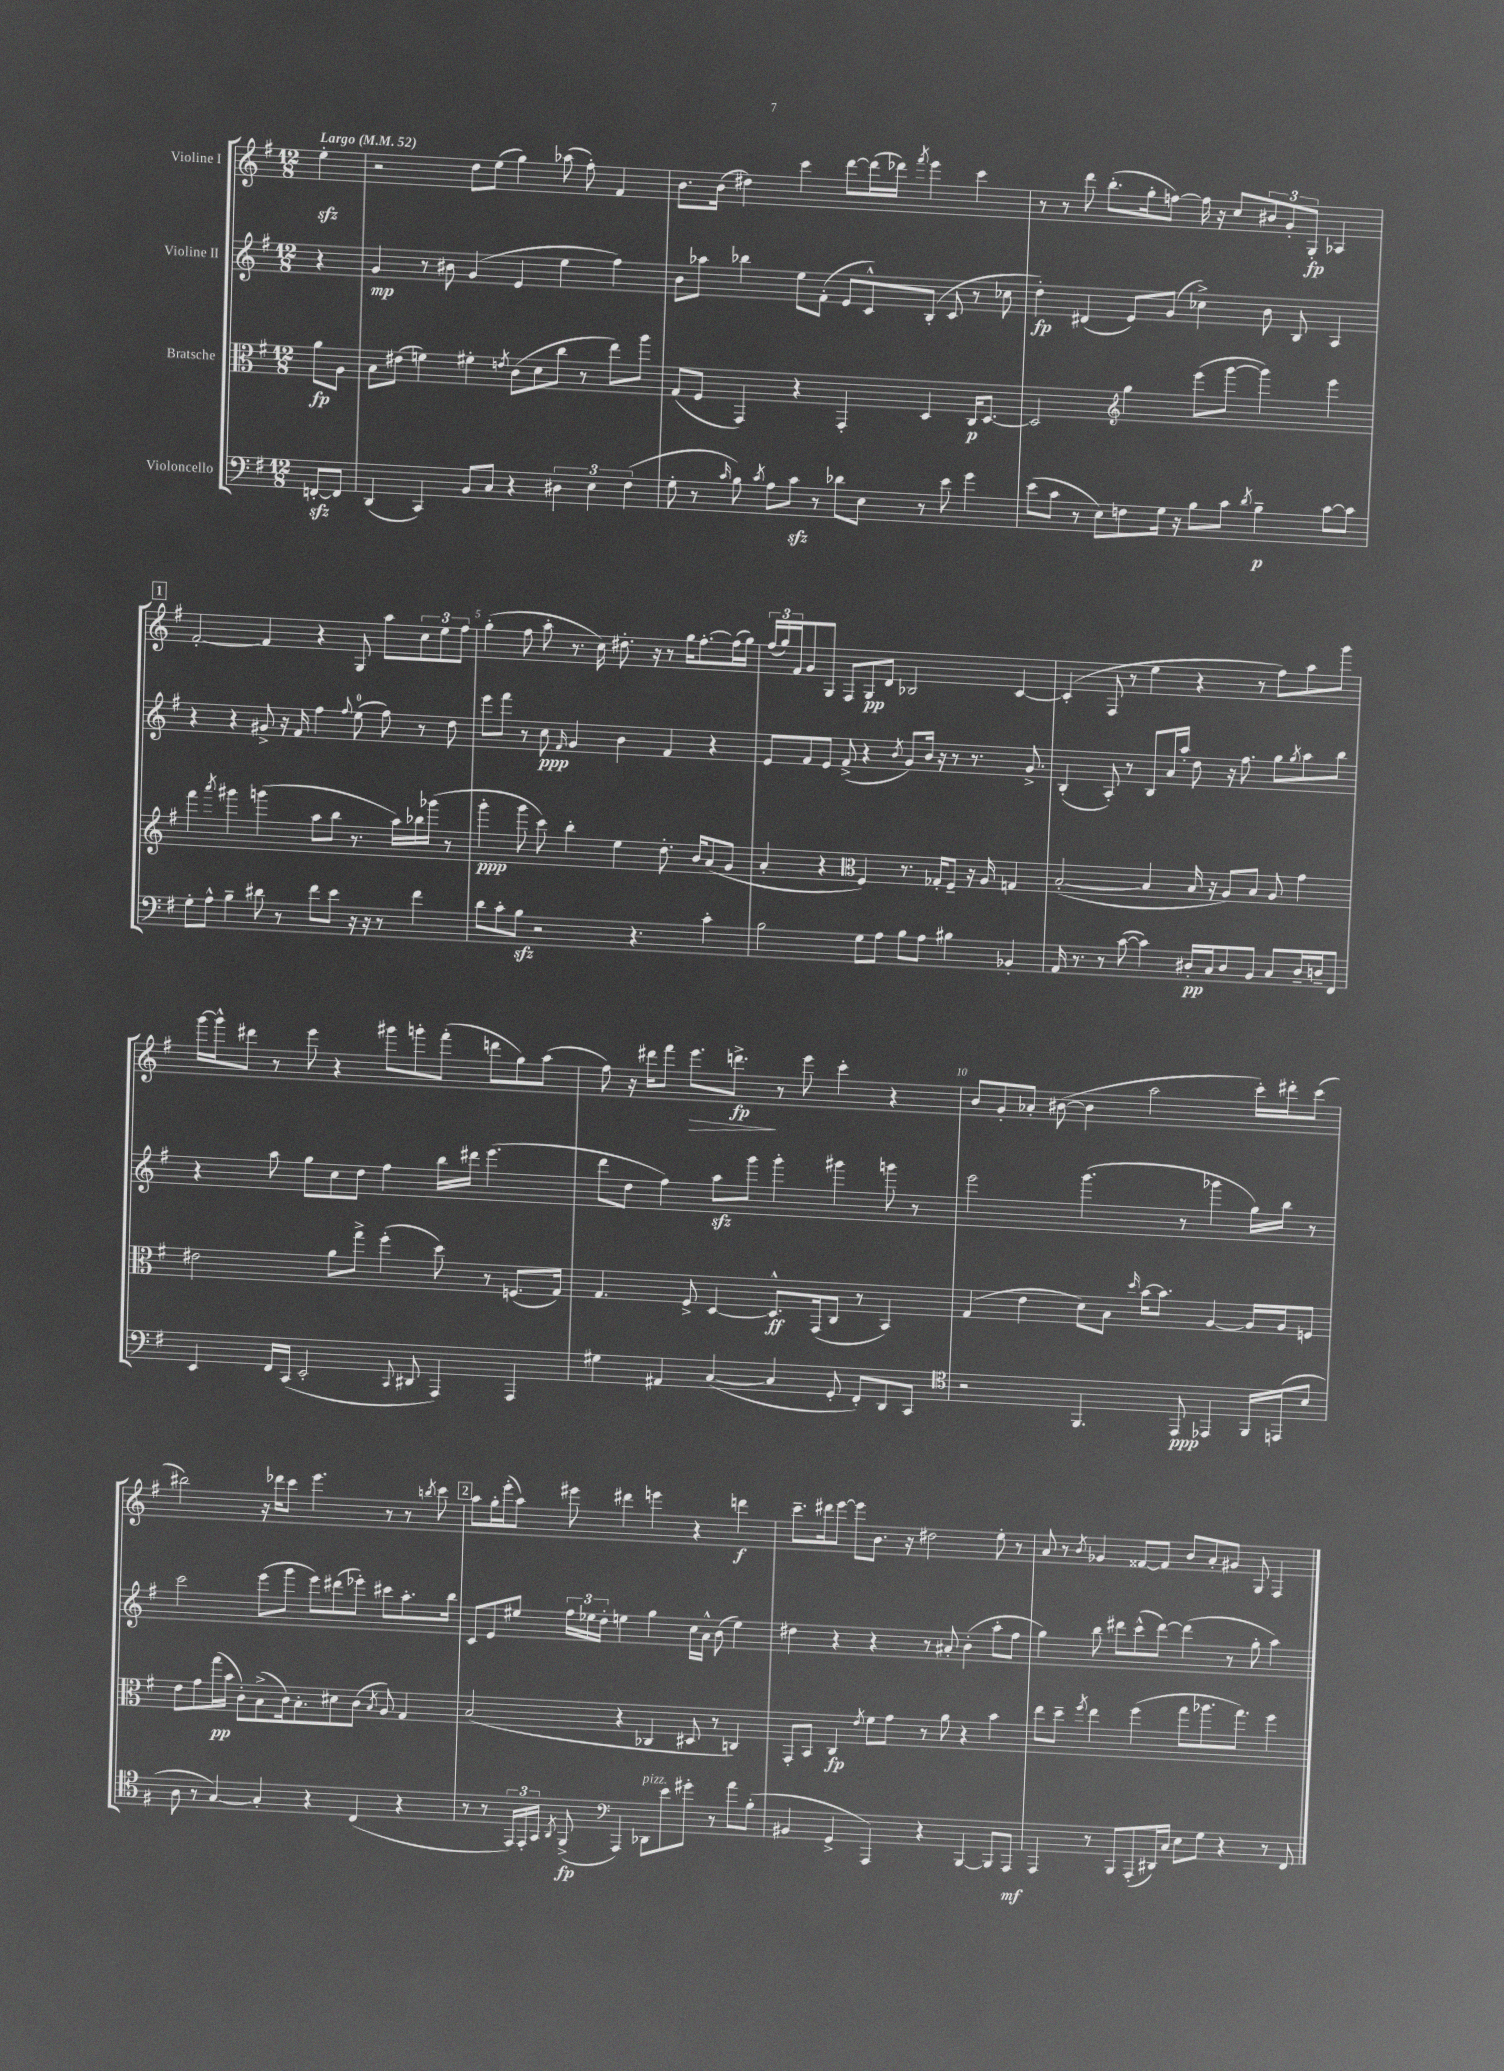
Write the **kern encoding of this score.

**kern	**kern	**kern	**kern
*staff4	*staff3	*staff2	*staff1
*clefF4	*clefC3	*clefG2	*clefG2
*k[f#]	*k[f#]	*k[f#]	*k[f#]
*M12/8	*M12/8	*M12/8	*M12/8
*MM52	*MM52	*MM52	*MM52
[8FF'	8a	4r	4ee'
8FF]	8A	.	.
=	=	=	=
(4DD	8B	4g	2r
.	(8e#	.	.
4CC)	4f)	8r	.
.	.	8b#	.
8BB	4f#'	(4g	8dd
8C	.	.	(8ee
.	8qe	.	.
4r	(8c	4e	4gg)
.	8d	.	.
6D#	8cc	4ee	(8aa-
.	8r	.	8ff#')
6E	.	.	.
.	8ee)	4ff#)	4f#
(6F#	.	.	.
.	8aa	.	.
=	=	=	=
8G'	(8G	8b	8.b
8r	8F#	8aa-	.
.	.	.	(16b
16qqc	.	.	.
8B)	4GG)	4bb-	4dd#)
8qc	.	.	.
8A	.	.	.
8c	4r	8ee	4ccc
8r	.	(8f#'	.
8d-	4GG'	8e	[8ddd
8E	.	8c^^)	(16ddd]
.	.	.	16ddd-)
.	.	.	8qfff#
8r	4D	(8B'	4eee
8e	.	8c	.
4g	16C	8r	4ccc
.	[8.D	.	.
.	.	8cc-	.
=	=	=	=
(8e	2D]	4dd')	8r
8c	.	.	8r
8r	.	(4d#	8ddd
8E)	.	.	(8.bb'
*	*clefG2	*	*
8F	4gg	8e)	.
.	.	.	16gg'
16G	.	(8g	[8ff)
16r	.	.	.
8B	(8eee	4cc-^)	16ff]
.	.	.	16r
8c	[8ggg	.	8cc
8qd	.	.	.
4B~	4ggg])	8b	12b#
.	.	.	12g'
.	.	8B	.
.	.	.	12G'
[8c	4eee	4A	4A-
8c]	.	.	.
=	=	=	=
8G'	4fff#	4r	[2f#'
8A^^	.	.	.
.	8qaaa	.	.
4B~	4ggg#	4r	.
8d#	(4ggg	8g#^	4f#]
8r	.	16r	.
.	.	16f#	.
8f#	8aa	4ff#	4r
8e	8bb	.	.
.	.	8qqff#	.
16r	8.r	(8ee	8G
16r	.	.	.
8r	.	8ff#)	8aa
.	16aa)	.	.
4f#	16bb-	8r	12cc
.	(16ggg-	.	.
.	.	.	12ee
.	8r	8dd	.
.	.	.	12ff#
=	=	=	=
8d	4ggg'	8eee	(4gg'
8c'	.	8fff#	.
8B	8ggg	8r	8ff#
2r	8ccc)	8cc	8aa'
.	.	16qqf#	.
.	4bb'	4g	8.r
.	.	.	16cc)
.	4ee	4b	8.dd#'
4.r	.	.	.
.	.	.	16r
.	8.dd'	4f#	8r
.	.	.	16gg
.	16b	.	[8.ff#'
4c'	(8a	4r	.
.	8g	.	(16ff#]
.	.	.	16gg)
=	=	=	=
2B	4a'	8e	(24ff#
.	.	.	24gg)
.	.	.	24f#
.	.	8f#	8g
.	4r	8e	8G
.	.	(8f#^	8F#
*	*clefC3	*	*
8G	4F#)	4r	8G
8A	.	.	8d
.	.	8qb	.
8B	8.r	8g)	2B-
8A	.	16b	.
.	16G-'	16r	.
4B#	8F#~	8r	.
.	16r	8.r	.
.	16A	.	.
4BB-'	4G	.	[4c
.	.	8.g^	.
=	=	=	=
16AA	([2B'	(4B'	(4c']
8.r	.	.	.
8r	.	8A')	8F#
([8c	.	8r	8r
4c])	4B]	8B	4ee
.	.	16a	.
.	.	16aa'	.
16D#'	16B	8dd	4r
16C	16r	.	.
8D#	8A)	16r	.
.	.	8.ff#	.
8BB	8B	.	8r
8C	8A	8gg	8ff#)
.	.	8qgg	.
16D#~	4g	8aa	8aa
16D~	.	.	.
8FF#	.	8bb	8ggg
=	=	=	=
4EE	2e#	4r	[16ggg
.	.	.	16ggg^^]
.	.	.	8ddd#
16FF#	.	8aa	8r
(16CC	.	.	.
2EE'	.	8gg	8eee
.	8a	8cc	4r
.	8gg^	8dd	.
.	(4ff#'	4ff#	8ggg#
8qqCC	.	.	.
8DD#	.	.	8ggg'
4AAA)	8dd)	16bb	(8fff#'
.	.	16ddd#	.
.	8r	(4.eee	8ddd
4AAA	(8.F	.	8gg)
.	.	.	(8aa
.	16G)	.	.
=	=	=	=
4G#	4.G	8ddd	8ff#)
.	.	8dd	16r
.	.	.	16ddd#
4AA#	.	4ff#)	8fff#
.	8F#^	.	8.eee
([4C	[4D	8aa	.
.	.	.	8.ddd^
.	.	8ggg	.
4C]	8.D^^]	4ggg'	8r
.	.	.	8eee
.	(16GG	.	.
8GG'	8C	4ggg#	4ccc'
8FF#')	8r	.	.
8DD	4BB)	8ggg	4r
8CC	.	8r	.
=	=	=	=
*clefC4	*	*	*
2r	(4G	2eee	8b
.	.	.	8g'
.	4e	.	8a-'
.	.	.	([8b#
4.FF#	8d)	(4.ggg	4b#]
.	8B	.	.
.	16qqdd	.	.
.	[16b	.	2aa
.	8.b]	.	.
8EE	.	8r	.
4EE-	[4A	4ggg-	.
16FF#	16A]	16gg)	16ccc')
(16EE	16A	16bb	16ddd#'
8B	8F	8r	(8ccc
=	=	=	=
8A	8e	2ccc	2bb#)
8r	8g	.	.
[4G)	(16gg	.	.
.	16b	.	.
.	8c')	.	.
4G']	(8B^	(8eee	16r
.	.	.	16ddd-
.	16c)	8ggg	8ccc
.	8.B'	.	.
4r	.	8eee)	4.eee
.	8d#	(8ddd#	.
(4C	(8c	8eee-')	.
.	8qB	.	.
.	8A)	8ccc#	8r
4r	4G	8.aa'	8r
.	.	.	8qbb
.	.	.	8ccc
.	.	16bb	.
=	=	=	=
8r	(2B	8c	8aa
8r	.	8e	16gg'
.	.	.	(16eee'
24EE)	.	8ee#	8aa)
24EE'	.	.	.
24GG	.	.	.
8qAA	.	.	.
(8FF#^	.	24ff#	8eee#
.	.	24ee-	.
.	.	24dd'	.
*clefF4	*	*	*
4AAA)	4r	4ee	4ddd#
8DD-	4C-	4gg	4eee
8e	.	.	.
8g#'	8D#	16cc	4r
.	.	16a^^	.
8r	8r	(8b	.
8a	4C)	4ee)	4ddd
(8B'	.	.	.
=	=	=	=
4BB#	8GG'	4dd#	8.ccc~
.	8BB	.	.
.	.	.	16ddd#
4GG^	4C	4r	[8eee
.	.	.	8eee]
.	8qe	.	.
4AAA)	8f#	4r	8.b
.	8g	.	.
.	.	.	16r
4r	8r	8r	2dd#
.	8a	8a#'	.
[4BBB	4r	(4b'	.
8BBB]	4b	8aa'	8ee'
8AAA	.	8ff#	8r
=	=	=	=
4AAA	8ee	4gg)	8a
.	8dd~	.	8r
.	8qff#	.	8qb
8r	4ee	8bb	4g-
8BBB	.	8ddd#	.
(8AAA'	(4ff#	(8ccc^^	[8f##
16DD#)	.	[8ddd#)	8f##]
16C	.	.	.
8E	8gg	(4ddd#]	8b
8G	8.aa-	.	8a'
4r	.	8r	8g#
.	8.gg)	.	.
.	.	8gg'	8G
8r	4ff#	4aa)	4F#
8FF#	.	.	.
==	==	==	==
*-	*-	*-	*-
